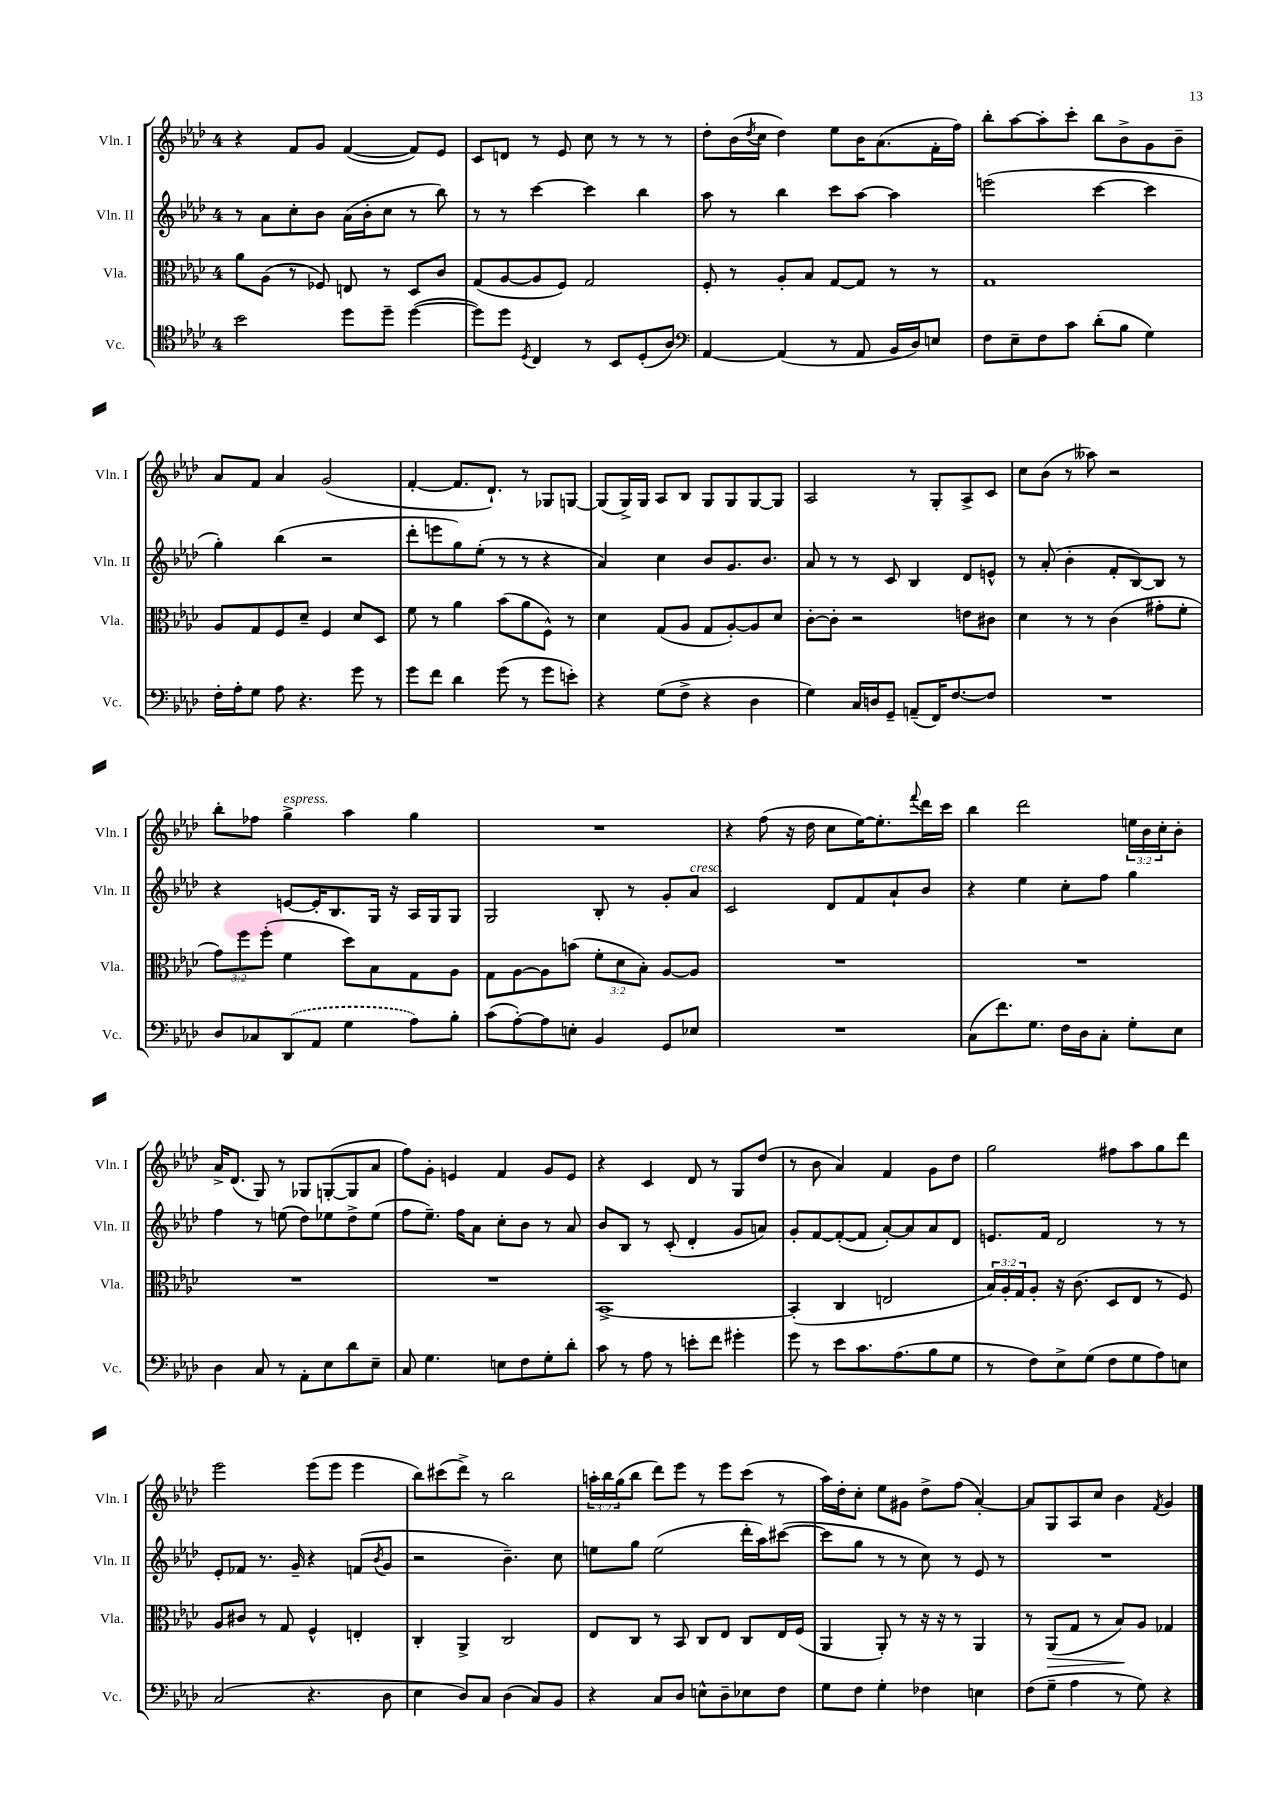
<<
\new StaffGroup <<
\new Staff = "s0" \with { instrumentName = "Vln. I" shortInstrumentName = "Vln. I" } {
    \clef treble \key aes \major \once \override Staff.TimeSignature.style = #'single-digit \time 4/4 \override Staff.TupletNumber.text = #tuplet-number::calc-fraction-text
    r4 f'8 g'8 f'4~( f'8) ees'8 |
    c'8 d'8 r8 ees'8 c''8 r8 r8 r8 |
    des''8-. bes'16( \acciaccatura { des''8 } c''16 des''4) ees''8 bes'16 aes'8.( f'16-. f''16) |
    bes''8-. aes''8~ aes''8-. c'''8-. bes''8 bes'8-> g'8 bes'8-- |
    aes'8 f'8 aes'4 g'2( |
    f'4~-. f'8. des'8.-!) r8 ges8 g8~ |
    g8( g16->) g16 aes8 bes8 g8 g8 g8~ g8 |
    aes2 r8 g8-. aes8-> c'8 |
    c''8 bes'8( r8 aeses''8) r2 |
    bes''8-. fes''8 g''4->^\markup { \italic "espress." } aes''4 g''4 |
    R1 |
    r4 f''8( r16 des''16 c''8 ees''16~) ees''8.-. \appoggiatura { f'''8 } des'''16 c'''16 |
    bes''4 des'''2 \tuplet 3/2 { e''16 bes'16 c''16-. } bes'8-. |
    aes'16-> des'8.( g8) r8 ges8 g8~-.( g8 aes'8 |
    f''8) g'8-. e'4 f'4 g'8 e'8 |
    r4 c'4 des'8 r8 g8 des''8( |
    r8 bes'8 aes'4) f'4 g'8 des''8 |
    g''2 fis''8 aes''8 g''8 des'''8 |
    ees'''2 ees'''8( ees'''8 ees'''4 |
    bes''8) cis'''8( des'''8->) r8 bes''2 |
    \tuplet 3/2 { a''16-. bes''16 g''16( } bes''8 des'''8) ees'''8 r8 ees'''8 c'''8( r8 |
    aes''16) des''16-. c''8-. ees''8 gis'8 des''8-> f''8( aes'4~-.) |
    aes'8 g8 aes8 c''8 bes'4 \acciaccatura { f'8 } g'4 \bar "|." |
}
\new Staff = "s1" \with { instrumentName = "Vln. II" shortInstrumentName = "Vln. II" } {
    \clef treble \key aes \major \once \override Staff.TimeSignature.style = #'single-digit \time 4/4
    r8 aes'8 c''8-. bes'8 aes'16( bes'16-. c''8 r8 bes''8) |
    r8 r8 c'''4~ c'''4 bes''4 |
    aes''8 r8 bes''4 c'''8 aes''8~ aes''4 |
    e'''2( c'''4~ c'''4 |
    g''4-.) bes''4( r2 |
    des'''8-. e'''8 g''8) ees''8-.( r8 r8 r4 |
    aes'4) c''4 bes'8 g'8. bes'8. |
    aes'8 r8 r8 c'8 bes4 des'8 e'8-^ |
    r8 aes'8-.( bes'4-. f'8-. bes8~) bes8 r8 |
    r4 e'8~ e'16-. bes8. g16 r16 aes16 g16 g8 |
    g2 bes8-. r8 g'8-. aes'8^\markup { \italic "cresc." } |
    c'2 des'8 f'8 aes'8-! bes'8 |
    r4 ees''4 c''8-. f''8 g''4 |
    f''4 r8 e''8( des''8) ees''8 des''8-> ees''8( |
    f''8 ees''8.--) f''16 aes'8 c''8-. bes'8 r8 aes'8 |
    bes'8 bes8 r8 c'8-.( des'4-. g'8 a'8) |
    g'8-. f'8~ f'8~-.( f'8 aes'8~-.) aes'8 aes'8 des'8 |
    e'8. f'16 des'2 r8 r8 |
    ees'8-. fes'8 r8. g'16-- r4 f'8( \acciaccatura { bes'8 } g'8 |
    r2 bes'4.--) c''8 |
    e''8 g''8 e''2( des'''16-. aes''16) cis'''8~( |
    cis'''8 g''8 r8 r8 c''8) r8 ees'8 r8 |
    R1 \bar "|." |
}
\new Staff = "s2" \with { instrumentName = "Vla." shortInstrumentName = "Vla." } {
    \clef alto \key aes \major \once \override Staff.TimeSignature.style = #'single-digit \time 4/4 \override Staff.TupletNumber.text = #tuplet-number::calc-fraction-text
    aes'8 aes8( r8 fes8) e8 r8 des8 c'8 |
    g8( aes8~ aes8 f8) g2 |
    f8-. r8 aes8-. bes8 g8~ g8 r8 r8 |
    g1 |
    aes8 g8 f8 des'8-- f4 des'8 des8 |
    f'8 r8 aes'4 bes'8( aes'8 f8-^) r8 |
    des'4 g8( aes8 g8 aes8~-.) aes8 des'8 |
    c'8~-. c'8-. r2 e'8 cis'8 |
    des'4 r8 r8 c'4( gis'8-. f'8-. |
    \tuplet 3/2 { g'8) f''8 f''8-.( } f'4 des''8) bes8 g8 aes8 |
    g8 aes8~ aes8 b'8( \tuplet 3/2 { f'8-. des'8 bes8-.) } aes8~ aes8 |
    R1 |
    R1 |
    R1 |
    R1 |
    bes,1~-> |
    bes,4-.( c4 e2 |
    \tuplet 3/2 { bes16) aes16-. g16 } aes8-. r16 c'8.( des8 ees8 r8 f8) |
    aes8 cis'8 r8 g8 f4-^ e4-. |
    c4-. aes,4-> c2 |
    ees8 c8 r8 bes,8 c8 ees8 c8 ees16 f16( |
    aes,4 aes,8-.) r8 r16 r16 r8 aes,4 |
    r8 aes,8\>( g8 r8 bes8\!) aes8 ges4 \bar "|." |
}
\new Staff = "s3" \with { instrumentName = "Vc." shortInstrumentName = "Vc." } {
    \clef tenor \key aes \major \once \override Staff.TimeSignature.style = #'single-digit \time 4/4
    bes'2 des''8 des''8-- des''4~( |
    des''8) des''8 \acciaccatura { des8 } c4 r8 bes,8 des8-.( aes8) |
    \clef bass aes,4~ aes,4( r8 aes,8 bes,16 des16) e8 |
    f8 ees8-- f8 c'8 des'8-.( bes8 g4) |
    f16-. aes16-. g8 aes8 r4. g'8 r8 |
    g'8 f'8 des'4 g'8( r8 g'8 e'8-.) |
    r4 g8( f8-> r4 des4 |
    g4) c16 d16 g,8-- a,8--( f,16) f8.~ f8 |
    R1 |
    des8 ces8 \once \slurDashed des,8( aes,8 g4 aes8) bes8-. |
    c'8( aes8~-.) aes8 e8-. bes,4 g,8 ees8 |
    R1 |
    c8( f'8.) g8. f16 des16 c8-. g8-. ees8 |
    des4 c8 r8 aes,8-. ees8 des'8 ees8-- |
    c8 g4. e8 f8 g8-. des'8-. |
    c'8 r8 aes8 r8 e'8-. f'8 gis'4-. |
    g'8 r8 ees'8 c'8. aes8.( bes8 g8 |
    r8 f8) ees8-> g8( f8 g8 aes8) e8 |
    c2( r4. des8 |
    ees4 des8) c8 des4( c8) bes,8 |
    r4 c8 des8 e8-^ des8-- ees8 f8 |
    g8 f8 g4-. fes4 e4 |
    f8( g8-- aes4 r8 g8) r4 \bar "|." |
}
>>
>>
\layout { \context { \Score \remove "Bar_number_engraver" } }
